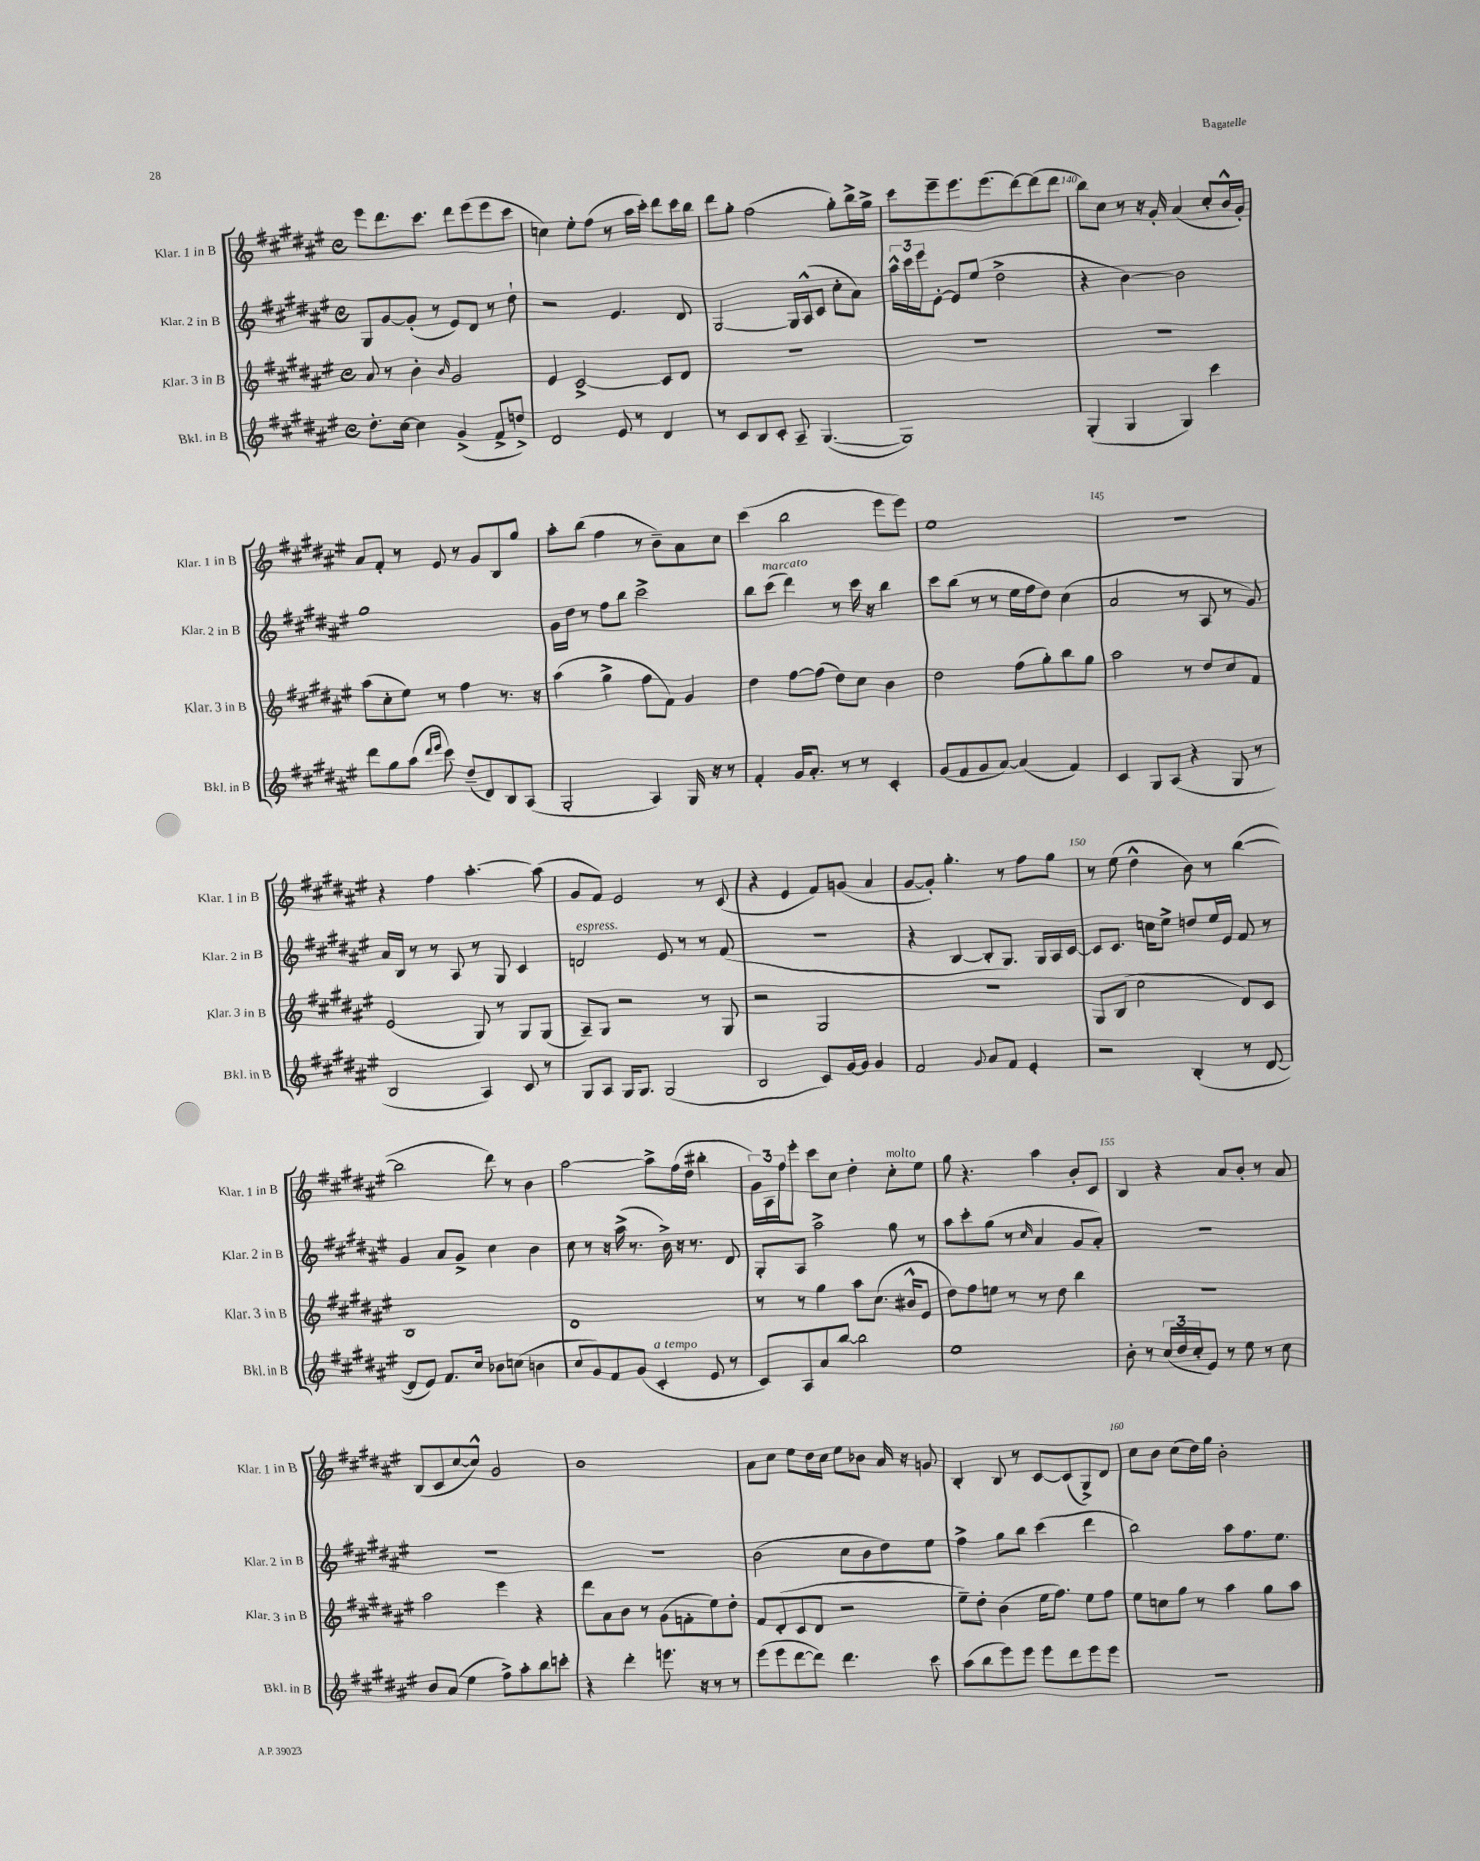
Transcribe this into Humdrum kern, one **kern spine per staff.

**kern	**kern	**kern	**kern
*staff4	*staff3	*staff2	*staff1
*clefG2	*clefG2	*clefG2	*clefG2
*k[f#c#g#d#a#e#]	*k[f#c#g#d#a#e#]	*k[f#c#g#d#a#e#]	*k[f#c#g#d#a#e#]
*M4/4	*M4/4	*M4/4	*M4/4
*met(c)	*met(c)	*met(c)	*met(c)
8.dd#'	8a#	8G#	8eee#
.	8r	[8g#	8.ddd#
[16cc#	.	.	.
4cc#]	4b'	(8g#']	.
.	.	.	8.ccc#
.	.	8r	.
.	16qqb	.	.
(4g#^	2g#	8e#)	8ddd#
.	.	8d#	(8eee#
8f#^	.	8r	8eee#
8dd^)	.	8dd#`	8ccc#
=	=	=	=
2d#	4e#	2r	4cc)
.	[2c#^	.	8ee#'
.	.	.	(8ff#
8e#	.	4.e#	8r
8r	.	.	16aa#
.	.	.	16ccc#')
4d#	8c#]	.	8ddd#
.	8d#	8d#	16ccc#
.	.	.	16bb
=	=	=	=
8r	1r	[2G#	8ddd#
8c#	.	.	8gg#'
8B	.	.	(2ff#
8c#'	.	.	.
8A#~	.	16G#]	.
.	.	(16A#^^	.
([4.G#	.	8c#	.
.	.	8cc#'	8gg#')
.	.	8a#)	16bb^
.	.	.	16gg#^
=	=	=	=
1G#])	1r	24aa#^^	8ccc#
.	.	24ccc#	.
.	.	24eee#	.
.	.	[8e#'	8eee#~
.	.	8e#]	8.eee#
.	.	(8ee#	.
.	.	.	(8.eee#
.	.	2dd#^	.
.	.	.	[8ddd#)
.	.	.	(8ddd#]
.	.	.	8ddd#
=	=	=	=
(4G#'	1r	4r	8bb)
.	.	.	8cc#
4G#	.	[4b)	8r
.	.	.	16r
.	.	.	16g#'
4G#)	.	2b]	(4a#
4ccc#	.	.	8cc#'
.	.	.	16b^^
.	.	.	16g#')
=	=	=	=
8ddd#	(8aa#	1gg#	8a#
8gg#	8cc#'	.	8f#'
(8aa#	8ee#)	.	8r
16qqddd#	.	.	.
16qqeee#	.	.	.
8ccc#)	8r	.	8e#
(8dd#~	4ff#	.	8r
8d#)	.	.	8g#
8B	8.r	.	8B
(8A#	.	.	8gg#
.	16r	.	.
=	=	=	=
2G#'	(4aa#	16g#	8aa#'
.	.	16dd#	.
.	.	8r	(8bb
.	4gg#^	8ff#	4ff#
.	.	8bb	.
4A#)	8ff#	2ccc#^	8r
.	8f#)	.	8b~)
16G#	4g#	.	8a#
16r	.	.	.
8r	.	.	8cc#
=	=	=	=
4f#'	4dd#	8bb	(4ccc#
.	.	(8ccc#	.
16g#	[8ff#	4ddd#)	2bb
8.a#'	.	.	.
.	(8ff#]	.	.
8r	8dd#)	8r	.
8r	8cc#	16ccc#	.
.	.	16r	.
4c#'	4b	4bb	8eee#
.	.	.	8eee#)
=	=	=	=
(8g#	2dd#	8ccc#	1ee#
8f#	.	(8bb	.
8g#	.	8r	.
[8a#)	.	8r	.
(4a#]	(8ff#	16ee#	.
.	.	16ff#	.
.	8gg#')	8dd#)	.
4f#)	8bb	(4cc#	.
.	8gg#	.	.
=	=	=	=
4c#	2aa#	2a#	1r
8G#	.	.	.
(8A#	.	.	.
4r	8r	8r	.
.	8dd#	8A#	.
8G#	8cc#	8r	.
8r	8f#	8g#)	.
=	=	=	=
2B	(2e#	16a#	4r
.	.	16B	.
.	.	8r	.
.	.	8r	4ff#
.	.	8A#	.
4A#)	8G#)	8r	[4.aa#'
.	8r	8G#	.
8c#	8G#	4c#	.
8r	(8G#	.	(8aa#]
=	=	=	=
8G#	8A#~)	2d	8g#
8A#	8G#	.	8f#)
16G#	2r	.	2e#
8.G#	.	.	.
(2G#	.	8e#	.
.	.	8r	.
.	8r	8r	8r
.	8G#	(8f#	(8c#
=	=	=	=
2B	2r	1r	4r
.	.	.	4e#
8c#)	2G#	.	8f#)
[16g#	.	.	(8g
16g#]	.	.	.
4g#	.	.	4a#
=	=	=	=
2f#	1r	4r	[8g#
.	.	.	8g#'])
.	.	[4B	4.gg#'
8qqg#	.	.	.
8a#	.	8B']	.
8f#	.	8.G#)	8r
4e#'	.	.	8ff#
.	.	16G#	.
.	.	16A#	8gg#
.	.	[16c#	.
=	=	=	=
2r	8G#	8c#]	8r
.	(8B	8.c#	(8ee#
.	2cc#	.	4dd#^^
.	.	16cc	.
.	.	8ee#^	.
(4B'	.	8dd	8b)
.	.	16ee#	8r
.	.	16e#	.
8r	8d#)	8f#	([4bb
[8d#	8c#	8r	.
=	=	=	=
8d#]	1B	4g#	2bb]
8e#)	.	.	.
8.f#	.	8a#	.
.	.	8g#^	.
16cc#	.	.	.
8b-	.	4cc#	8ddd#)
(8cc	.	.	8r
4b	.	4b	4b
=	=	=	=
8cc#	1d#	8cc#	[2aa#
8g#)	.	8r	.
8f#	.	16r	.
.	.	(16aa#^	.
(8g#	.	8.r	.
4c#'	.	.	8aa#^]
.	.	16b^)	.
.	.	16r	(16ff#
.	.	8.r	16dd#
8e#	.	.	4bb#'
8r	.	8d#	.
=	=	=	=
8c#)	8r	8G#'	24g#)
.	.	.	24A#
.	.	.	24ff#
8A#	8r	8A#	8eee#'
8a#	4gg#	2aa#^	8ccc#
[8bb	.	.	8cc#
2bb]	8aa#	.	4dd#'
.	(8.cc#	.	.
.	.	8gg#	8cc#'
.	16b#^^	.	.
.	8e#	8r	8ee#
=	=	=	=
1ee#	8dd#)	8aa#	8gg#
.	8ff#	8ccc#'	4.r
.	8ee	(8gg#	.
.	8r	8r	.
.	.	16qqcc#	.
.	8r	4a#	4aa#
.	8dd#	.	.
.	4bb	8g#	8b'
.	.	8a#')	8c#
=	=	=	=
8b'	1r	1r	4B
8r	.	.	.
(24cc#	.	.	4r
24dd#	.	.	.
24cc#'	.	.	.
8e#)	.	.	.
8r	.	.	8a#
8ee#	.	.	8b'
8r	.	.	8r
8cc#	.	.	8a#
=	=	=	=
8b	2aa#	1r	(8B
(8a#	.	.	8c#
4ee#	.	.	[8cc#
.	.	.	8cc#^^])
8ff#^)	4eee#	.	2g#
8aa#'	.	.	.
8bb	4r	.	.
8ccc'	.	.	.
=	=	=	=
4r	8ddd#	1r	1b
.	8a#	.	.
4ddd#'	8b	.	.
.	8r	.	.
8.eee	(8g#	.	.
.	8f'	.	.
16r	.	.	.
8r	8ee#)	.	.
8r	8dd#'	.	.
=	=	=	=
(8eee#	8f#	(2b	8a#
8eee#	(8d#'	.	8cc#
[8ddd#	8c#	.	8ee#
8ddd#])	8d#	.	16dd#
.	.	.	16cc#
4.ddd#	2r	8cc#	8ee#
.	.	8b	8b-
.	.	8dd#)	16a#
.	.	.	16r
8ccc#	.	8ee#	8g
=	=	=	=
(8aa#	8ee#~)	4ff#^	4B'
8bb	8dd#'	.	.
8eee#)	(4b	8gg#	8B
8eee#	.	8bb	8r
8eee#	16ee#	(4ccc#	[8c#
.	8.ff#)	.	.
8ddd#	.	.	(8c#]
8eee#	8ee#	4ddd#	8G#^)
8eee#	8ff#	.	8d#
=	=	=	=
1r	8ee#	2bb)	8cc#
.	8cc	.	8b
.	8gg#	.	(8cc#
.	8r	.	16dd#)
.	.	.	16gg#
.	4aa#	8aa#	2b'
.	.	8.ff#	.
.	8gg#	.	.
.	.	8.ee#	.
.	8aa#	.	.
==	==	==	==
*-	*-	*-	*-
